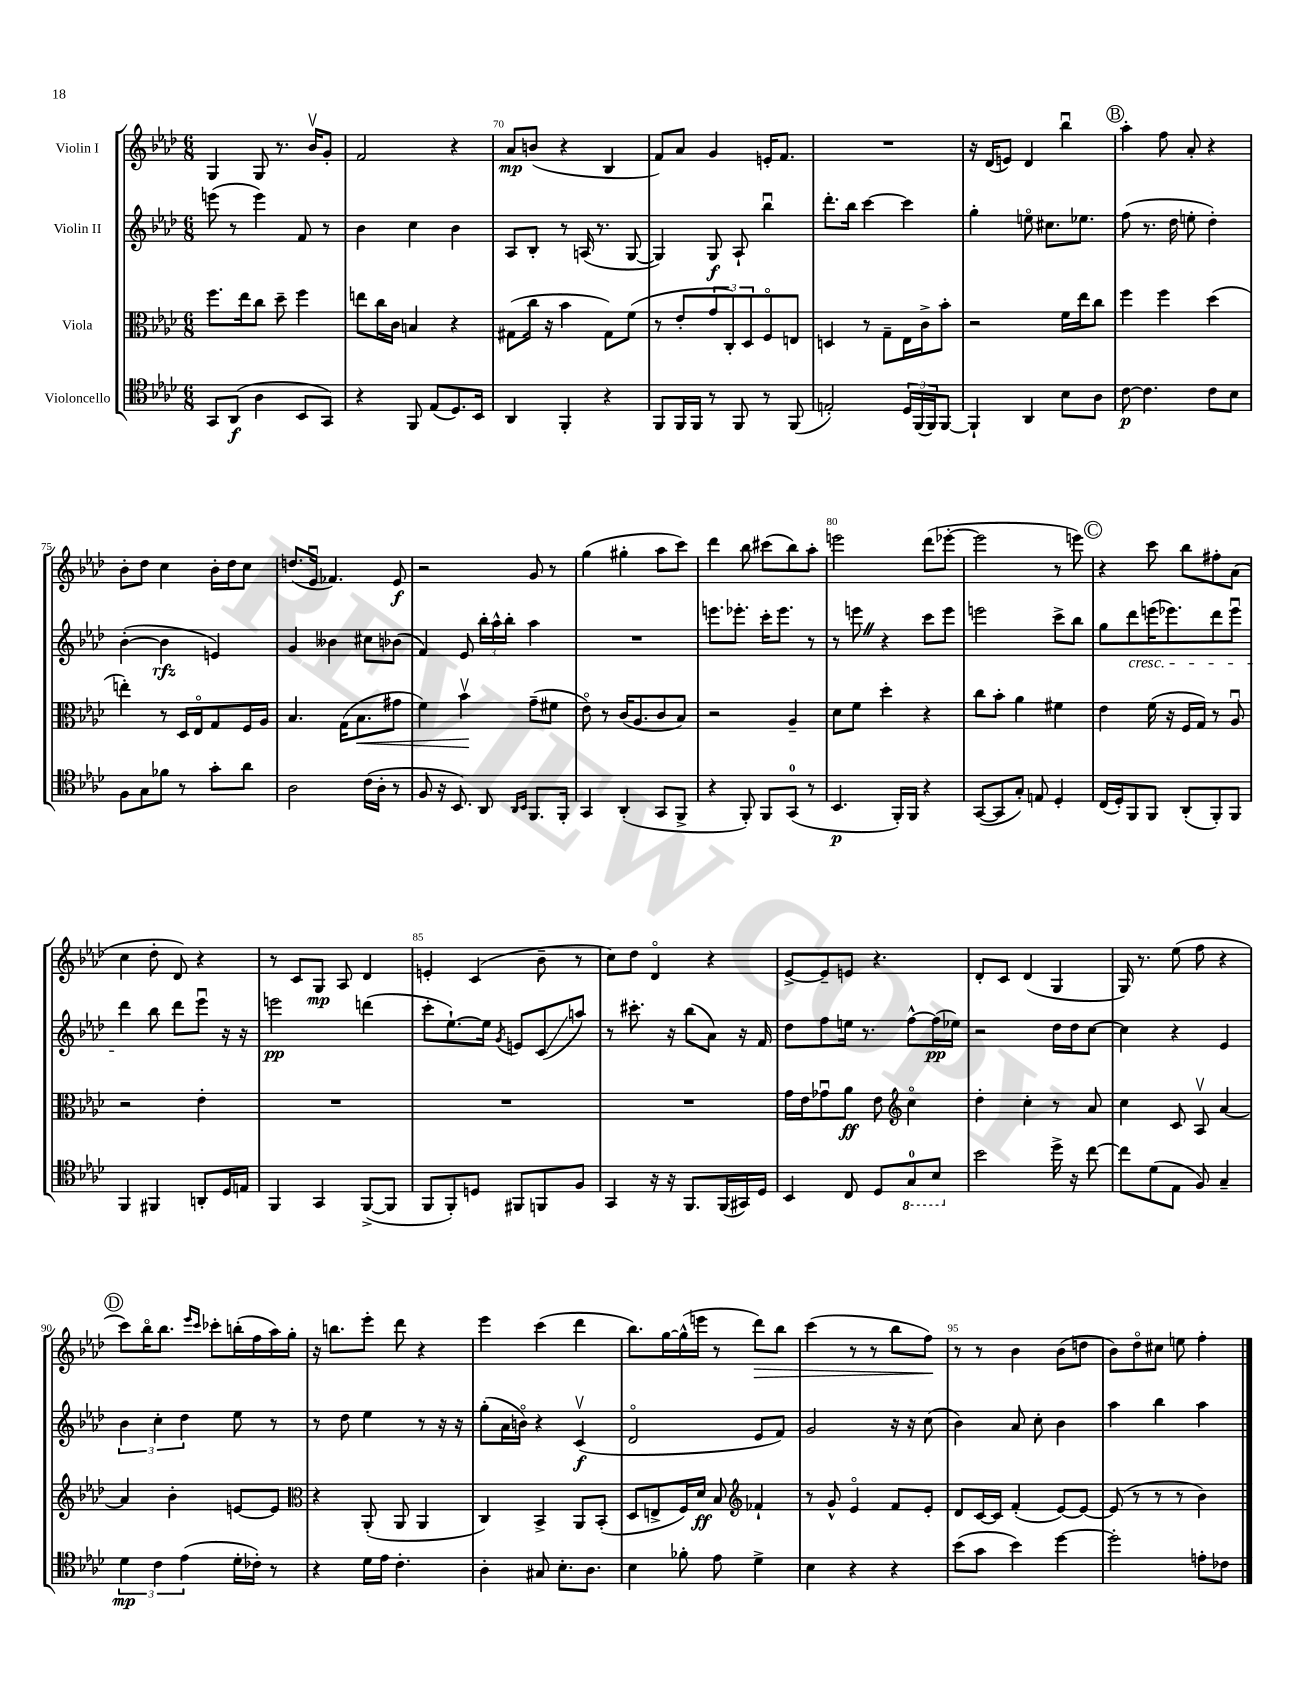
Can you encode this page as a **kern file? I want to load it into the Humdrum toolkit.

**kern	**kern	**kern	**kern
*staff4	*staff3	*staff2	*staff1
*clefC4	*clefC3	*clefG2	*clefG2
*k[b-e-a-d-]	*k[b-e-a-d-]	*k[b-e-a-d-]	*k[b-e-a-d-]
*M6/8	*M6/8	*M6/8	*M6/8
8GG	8.ff	(8eee	4G
(8AA-	.	8r	.
.	16ee-	.	.
4A-	8cc	4eee)	8G
.	8dd-~	.	8.r
8BB-	4ff	8f	.
.	.	.	16b-v
8GG)	.	8r	8g'
=	=	=	=
4r	8ee	4b-	2f
.	16cc	.	.
.	16c	.	.
8FF	4B	4cc	.
(8E-	.	.	.
8.D-)	4r	4b-	4r
16BB-	.	.	.
=	=	=	=
4AA-	(8G#	8A-	8a-
.	16cc	8B-'	(8b
.	16r	.	.
4FF'	4b-	8r	4r
.	.	(16A	.
.	.	8.r	.
4r	8G#)	.	4B-
.	(8f	[8G	.
=	=	=	=
8FF	8r	4G])	8f)
16FF	8e-'	.	8a-
16FF	.	.	.
8r	12g	8G	4g
.	12C')	.	.
8FF	.	8A-`	.
.	12D-	.	.
8r	8Fo	4bb-u	16e'
.	.	.	8.f
(8FF	8E	.	.
=	=	=	=
2E')	4D	8.ddd-'	2.r
.	.	16bb-	.
.	8r	[4ccc	.
.	8G~	.	.
24D-	16E-	4ccc]	.
(24FF	.	.	.
.	16c^	.	.
24FF)	.	.	.
[8FF	8b-'	.	.
=	=	=	=
4FF`]	2r	4gg'	16r
.	.	.	(16d-
.	.	.	8e)
4AA-	.	8eeo	4d-
.	.	8.cc#	.
8B-	16f	.	4bb-u
.	16ee-	8.ee-	.
8A-	8cc	.	.
=	=	=	=
[8c	4ff	(8ff	4aa-'
4.c]	.	8.r	.
.	4ff	.	8ff
.	.	16dd-	.
.	.	8ee'	8a-'
8c	(4dd-	4dd-')	4r
8B-	.	.	.
=	=	=	=
8F	4ee')	([4b-'	8b-'
8G	.	.	8dd-
8f-	8r	4b-]	4cc
8r	16D-	.	.
.	16E-o	.	.
8g'	8G	4e)	16b-'
.	.	.	16dd-
8a-	16F	.	8cc
.	16A-	.	.
=	=	=	=
2A-	4.B-	4g	(8.dd
.	.	.	16e-u
.	.	4b--	4.f-)
.	(16G	.	.
.	8.B-	.	.
(16c	.	8cc#	.
16A-'	.	.	.
8r	8g#	(8b-	8e-
=	=	=	=
8F	4f)	4f)	2r
16r	.	.	.
8.BB-)	.	.	.
.	4b-v	8e-	.
8AA-	.	24bb-'	.
.	.	24aa-^^	.
.	.	24bb-'	.
16qqAA-	.	.	.
16qqBB-	.	.	.
8.FF	(8g~	4aa-	8g
.	8f#	.	8r
16FF'	.	.	.
=	=	=	=
4GG	8e-o)	2.r	(4gg
.	8r	.	.
(4AA-'	(16c	.	4gg#'
.	8.A-	.	.
8GG	8c	.	8aa-
8FF^	8B-)	.	8ccc)
=	=	=	=
4r	2r	8.eee	4ddd-
.	.	8.eee-'	.
8FF')	.	.	8bb-
8FF	.	16ccc'	(8ccc#
.	.	8.eee-	.
(8GG	4A-~	.	8bb-)
8r	.	8r	8aa-'
=	=	=	=
4.BB-	8d-	8r	2eee
.	8f	8eee	.
.	4dd-'	4r	.
16FF')	.	.	.
16FF	.	.	.
4r	4r	8ccc	(8ddd-
.	.	8eee	[8eee-'
=	=	=	=
([8GG	8cc	2eee	2eee-]
8GG]	8b-'	.	.
8G')	4a-	.	.
8E	.	.	.
4D-'	4f#	8ccc^	8r
.	.	8bb-	8eee)
=	=	=	=
(16C	4e-	8gg	4r
16D-')	.	.	.
8FF	.	8ddd-	.
8FF	(16f	(16eee	8ccc
.	16r	8.eee-)	.
(8AA-'	16F	.	8bb-
.	16G)	.	.
8FF')	8r	8ddd-	8ff#'
8FF	8A-u	8eee-u	(8a-
=	=	=	=
4FF	2r	4ddd-	4cc
4FF#	.	8bb-	8dd-'
.	.	8ddd-	8d-)
8AA'	4e-'	8eee-u	4r
16D-	.	16r	.
16E	.	16r	.
=	=	=	=
4FF	2.r	2eee	8r
.	.	.	8c
4GG	.	.	8G
.	.	.	8A-
([8FF^	.	(4ddd	4d-
8FF]	.	.	.
=	=	=	=
8FF	2.r	8ccc'	4e'
8FF')	.	[8.ee-`)	.
8D	.	.	(4c
.	.	16ee-]	.
.	.	8qg	.
8FF#	.	8e	.
8FF	.	(8c	8b-~
8F	.	8aa)	8r
=	=	=	=
4GG	2.r	8r	8cc)
.	.	8.ccc#'	8dd-
16r	.	.	4d-o
16r	.	16r	.
8.FF	.	(8bb-	.
.	.	8a-)	4r
(16FF	.	.	.
16GG#)	.	16r	.
16D-	.	16f	.
=	=	=	=
4BB-	16g	8dd-	[8e-^
.	16e-	.	.
.	8g-u	8ff	8e-~]
8C	8a-	16ee	8e
.	.	8.r	.
8D-	8e-	.	4.r
*	*clefG2	*	*
8GG	4cco	[8ff^^	.
8BB-	.	(16ff]	.
.	.	16ee-)	.
=	=	=	=
2b-	4dd-'	2r	8d-'
.	.	.	8c
.	4cc'	.	(4d-
16dd-^	8r	16dd-	4G
16r	.	16dd-	.
[8cc	8a-	[8cc	.
=	=	=	=
8cc]	4cc	4cc]	16G)
.	.	.	8.r
(8d-	.	.	.
8E-	8c	4r	(8ee-
8F)	8A-v	.	8ff
4G~	[4a-	4e-	4r
=	=	=	=
6d-	4a-]	6b-	8ccc)
.	.	.	16bb-o
6c	.	6cc'	.
.	.	.	8.bb-
.	4b-'	.	.
(6e-	.	6dd-	.
.	.	.	16qqeee-
.	.	.	16qqccc
.	.	.	8ccc-'
16d-'	[8e	8ee-	(16bb'
16c-')	.	.	16ff
8r	8e]	8r	16aa-)
.	.	.	16gg'
=	=	=	=
*	*clefC3	*	*
4r	4r	8r	16r
.	.	.	8.bb
.	.	8dd-	.
16d-	(8AA-'	4ee-	8eee-'
16e-	.	.	.
4.c'	8AA-	.	8ddd-
.	4AA-	8r	4r
.	.	16r	.
.	.	16r	.
=	=	=	=
4A-'	4C)	(8gg'	4eee-
.	.	16a-	.
.	.	16bo)	.
8G#	4BB-^	4r	(4ccc
8.B-'	.	.	.
.	8AA-	(4cv	4ddd-
8.A-	.	.	.
.	(8BB-'	.	.
=	=	=	=
4B-	8D-	2d-o	8.bb-)
.	8E^	.	.
.	.	.	[16gg
8f-'	16F)	.	(16gg^^]
.	16d-	.	16eee
8e-	8B-	.	8r
*	*clefG2	*	*
4d-^	4f-`	8e-	8ddd-)
.	.	8f)	8bb-
=	=	=	=
4B-	8r	2g	(4ccc
.	8g^^	.	.
4r	4e-o	.	8r
.	.	.	8r
4r	8f	16r	8bb-
.	.	16r	.
.	8e-'	(8cc	8ff)
=	=	=	=
(8b-	8d-	4b-)	8r
8g	[16c	.	8r
.	16c]	.	.
4b-)	(4f'	8a-	4b-
.	.	8cc'	.
[4dd-	[8e-)	4b-	(8b-
.	8e-_	.	8dd
=	=	=	=
2dd-']	(8e-]	4aa-	8b-)
.	8r	.	8dd-o
.	8r	4bb-	8cc#
.	8r	.	8ee
8e'	4b-)	4aa-	4ff'
8c-	.	.	.
==	==	==	==
*-	*-	*-	*-
